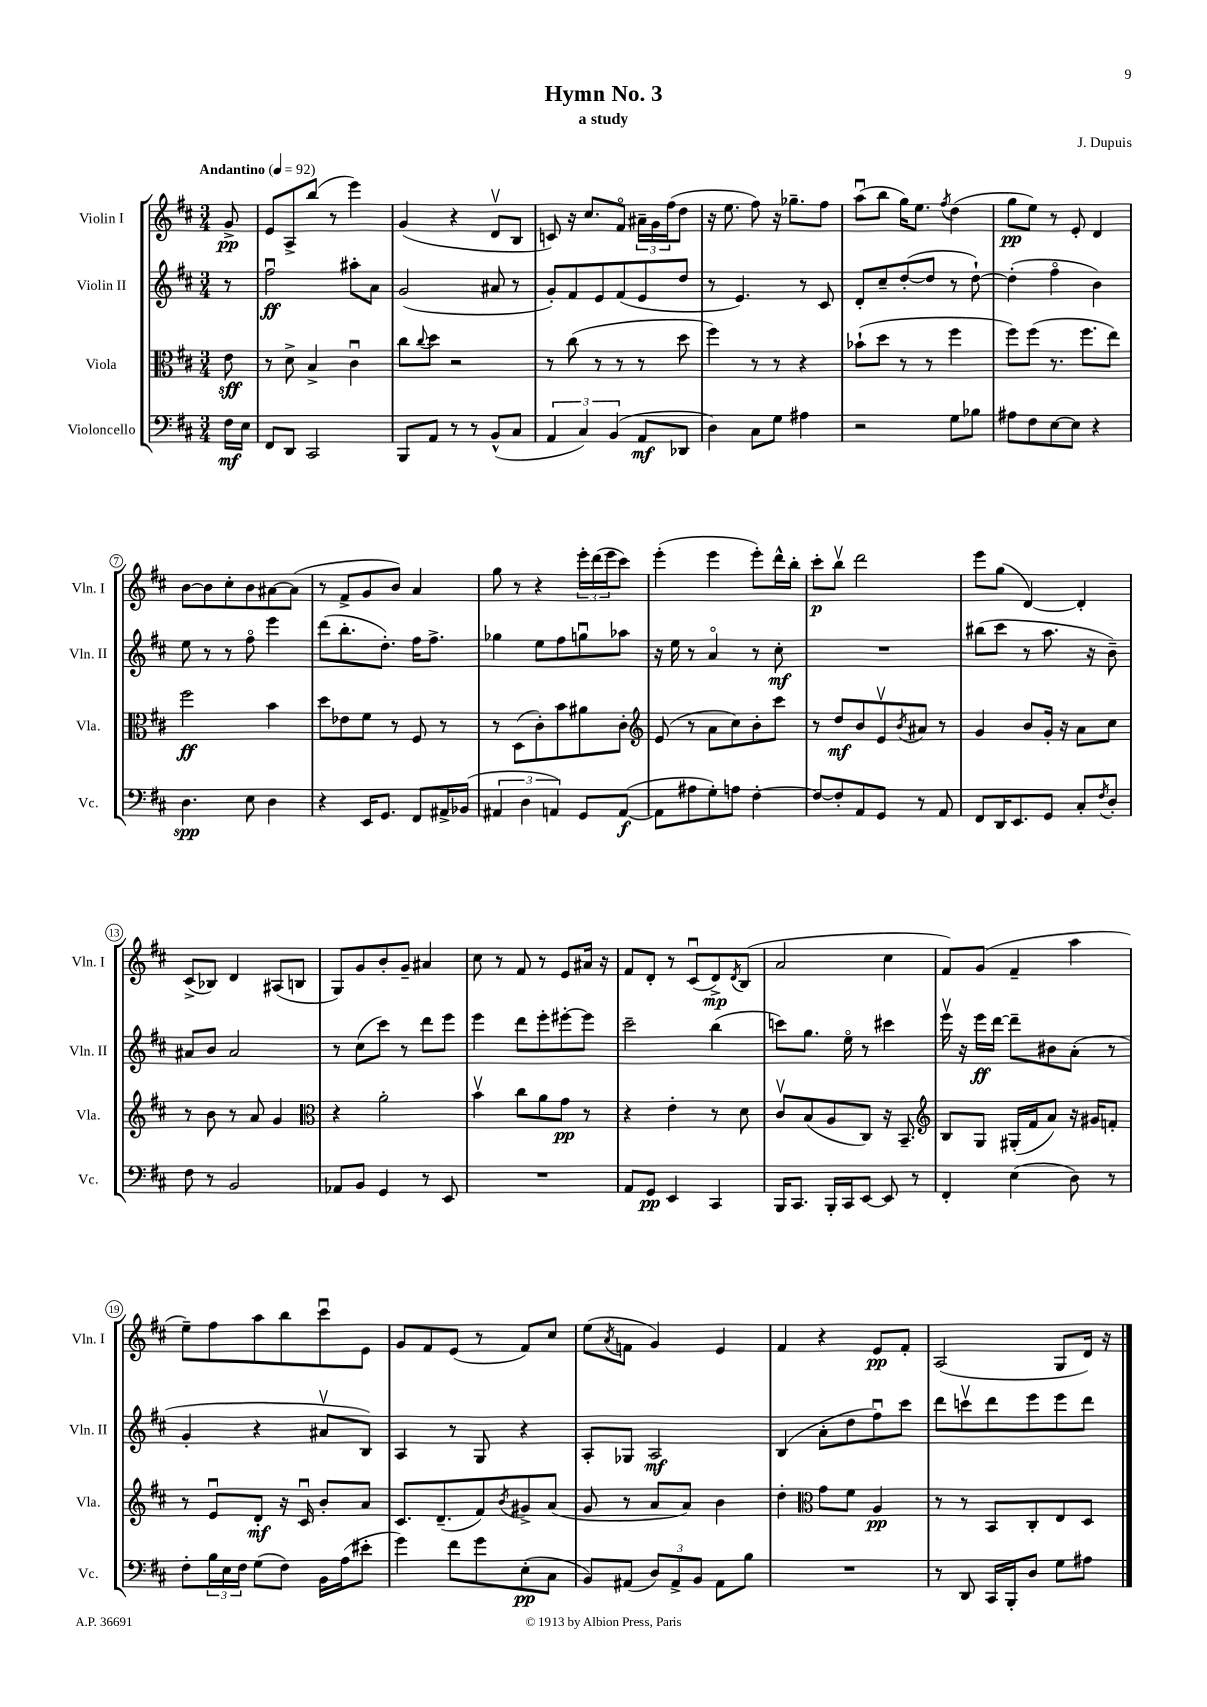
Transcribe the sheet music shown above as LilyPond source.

\header { title = "Hymn No. 3" composer = "J. Dupuis" subtitle = "a study" }
<<
\new StaffGroup <<
\new Staff = "s0" \with { instrumentName = "Violin I" shortInstrumentName = "Vln. I" } {
    \clef treble \key d \major \numericTimeSignature \time 3/4 \partial 8 \tempo "Andantino" 4 = 92
    g'8->\pp |
    e'8 a8-> b''8( r8 e'''4) |
    g'4( r4 d'8\upbow b8 |
    c'8) r16 cis''8. fis'8\flageolet \tuplet 3/2 { ais'16-- g'16 fis''16( } d''8 |
    r16 e''8. fis''8) r16 ges''8.-- fis''8 |
    a''8\downbow( b''8 g''16) e''8. \acciaccatura { fis''8 } d''4( |
    g''8\pp e''8) r8 e'8-. d'4 |
    b'8~ b'8 cis''8-. b'8 ais'8~ ais'8( |
    r8 fis'8-> g'8 b'8) a'4 |
    g''8 r8 r4 \tuplet 3/2 { e'''16-. d'''16( e'''16 } cis'''8) |
    e'''4-.( e'''4 e'''8-.) d'''16-^ b''16-. |
    cis'''8-.\p b''8\upbow d'''2 |
    e'''8 g''8( d'4~) d'4-. |
    cis'8->( bes8) d'4 ais8( b8 |
    g8) g'8 b'8-. g'8-- ais'4 |
    cis''8 r8 fis'8 r8 e'8 ais'16 r16 |
    fis'8 d'8-. r8 cis'8\downbow( d'8->\mp) \acciaccatura { d'8 } b8( |
    a'2 cis''4 |
    fis'8) g'8( fis'4-- a''4 |
    e''8--) fis''8 a''8 b''8 cis'''8\downbow e'8 |
    g'8 fis'8 e'8( r8 fis'8) cis''8 |
    e''8( \acciaccatura { a'8 } f'8 g'4) e'4 |
    fis'4 r4 e'8\pp fis'8-. |
    a2( g8 d'16) r16 \bar "|." |
}
\new Staff = "s1" \with { instrumentName = "Violin II" shortInstrumentName = "Vln. II" } {
    \clef treble \key d \major \numericTimeSignature \time 3/4 \partial 8
    r8 |
    fis''2\downbow\ff ais''8-. a'8 |
    g'2( ais'8 r8 |
    g'8-.) fis'8 e'8 fis'8( e'8 d''8 |
    r8 e'4.) r8 cis'8 |
    d'8-. cis''8-- d''8~-.( d''8 r8 d''8~-!) |
    d''4-.( fis''4\flageolet b'4) |
    e''8 r8 r8 fis''8\flageolet e'''4 |
    d'''8( b''8.-. d''8.-.) fis''16 fis''8.-> |
    ges''4 e''8 fis''8 g''8\downbow aes''8 |
    r16 e''16 r8 a'4\flageolet r8 cis''8-.\mf |
    R2. |
    bis''8( cis'''8 r8 a''8. r16 b'8--) |
    ais'8 b'8 ais'2 |
    r8 cis''8( cis'''8) r8 d'''8 e'''8 |
    e'''4 d'''8 e'''8-. eis'''8~-. eis'''8 |
    cis'''2-- b''4( |
    c'''8) g''8. e''16\flageolet r8 cis'''4 |
    e'''16\upbow r16 e'''16\ff d'''16~ d'''8-- bis'8 a'8-.( r8 |
    g'4-. r4 ais'8\upbow b8) |
    a4 r8 g8 r4 |
    a8-. ges8 a2\mf |
    b4( a'8-. d''8 fis''8\downbow) cis'''8 |
    d'''8 c'''8\upbow d'''8 e'''8 e'''8 d'''8 \bar "|." |
}
\new Staff = "s2" \with { instrumentName = "Viola" shortInstrumentName = "Vla." } {
    \clef alto \key d \major \numericTimeSignature \time 3/4 \partial 8
    e'8\sff |
    r8 d'8-> b4-> cis'4\downbow |
    cis''8 \appoggiatura { cis''8 } d''8 r2 |
    r8 cis''8( r8 r8 r8 d''8 |
    fis''4) r8 r8 r4 |
    bes'8-!( d''8 r8 r8 fis''4 |
    fis''8) fis''8( r8. fis''8. e''8) |
    fis''2\ff b'4 |
    d''8 ees'8 fis'8 r8 fis8 r8 |
    r8 d8( cis'8-.) b'8 ais'8 cis'8-. |
    \clef treble e'8( r8 a'8 cis''8) b'8-. cis'''8 |
    r8 d''8\mf b'8 e'8\upbow \acciaccatura { b'8 } ais'8 r8 |
    g'4 b'8 g'16-. r16 a'8 cis''8 |
    r8 b'8 r8 a'8 g'4 |
    \clef alto r4 a'2-. |
    b'4\upbow cis''8 a'8 g'8\pp r8 |
    r4 e'4-. r8 d'8 |
    cis'8\upbow b8( a8 cis8) r16 b,8.-- |
    \clef treble b8 g8 gis16-.( fis'16 a'8) r16 gis'16 f'8-. |
    r8 e'8\downbow d'8-.\mf r16 cis'16\downbow b'8-. a'8 |
    cis'8. d'8.--( fis'8) \acciaccatura { b'8 } gis'8-> a'8( |
    g'8 r8 a'8 a'8) b'4 |
    d''4-. \clef alto g'8 fis'8 a4\pp |
    r8 r8 b,8 cis8-. e8 d8 \bar "|." |
}
\new Staff = "s3" \with { instrumentName = "Violoncello" shortInstrumentName = "Vc." } {
    \clef bass \key d \major \numericTimeSignature \time 3/4 \partial 8
    fis16\mf e16 |
    fis,8 d,8 cis,2 |
    b,,8 a,8 r8 r8 b,8-^( cis8 |
    \tuplet 3/2 { a,4 cis4) b,4( } a,8\mf des,8 |
    d4) cis8 g8 ais4 |
    r2 g8 bes8 |
    ais8 fis8 e8~ e8 r4 |
    d4.\spp e8 d4 |
    r4 e,16 g,8. fis,8 ais,16-> bes,16( |
    \tuplet 3/2 { ais,4 d4 a,4) } g,8 a,8~\f( |
    a,8 ais8 g8-.) a8 fis4~-. |
    fis8~ fis8-. a,8 g,8 r8 a,8 |
    fis,8 d,16 e,8. g,8 cis8-. \acciaccatura { fis8 } d8-. |
    fis8 r8 b,2 |
    aes,8 b,8 g,4 r8 e,8 |
    R2. |
    a,8 g,8\pp e,4 cis,4 |
    b,,16 cis,8. b,,16-. cis,16 e,8~ e,8 r8 |
    fis,4-. e4( d8) r8 |
    fis8-. \tuplet 3/2 { b16 e16 fis16 } g8( fis8) b,16 a16( eis'8-. |
    g'4) fis'8 g'8 e8-.\pp( cis8 |
    b,8) ais,8( \tuplet 3/2 { d8) ais,8-> b,8 } ais,8 b8 |
    R2. |
    r8 d,8 cis,16 b,,16-. d8 g8 ais8 \bar "|." |
}
>>
>>
\layout { \context { \Score \override BarNumber.stencil = #(make-stencil-circler 0.1 0.3 ly:text-interface::print) } }
